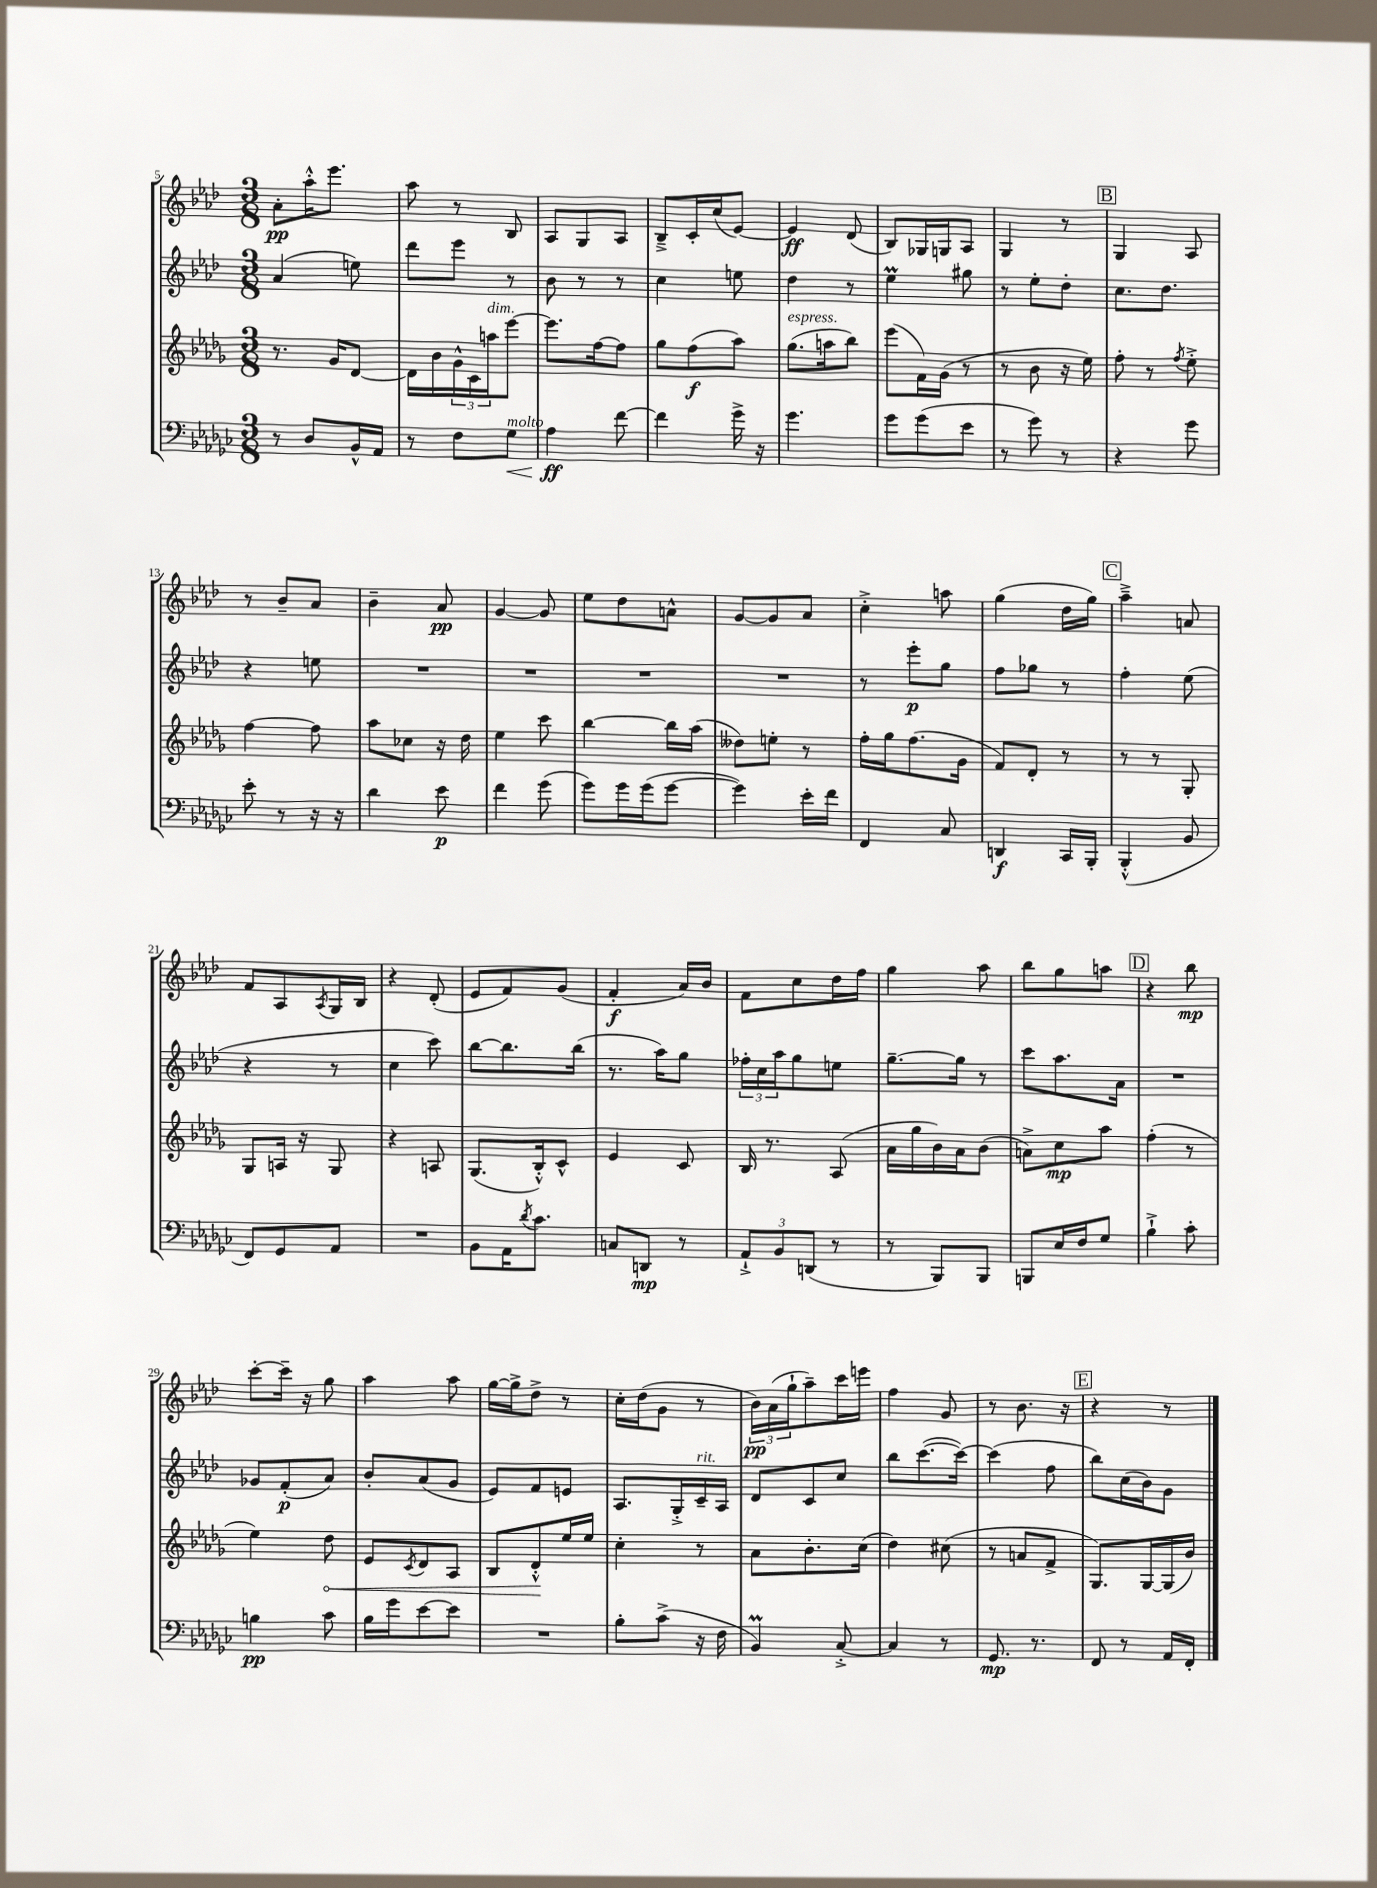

**kern	**dynam	**kern	**dynam	**kern	**dynam	**kern	**dynam
*part4	*part4	*part3	*part3	*part2	*part2	*part1	*part1
*staff4	*staff4	*staff3	*staff3	*staff2	*staff2	*staff1	*staff1
*clefF4	*	*clefG2	*	*clefG2	*	*clefG2	*
*k[b-e-a-d-g-c-]	*	*k[b-e-a-d-g-]	*	*k[b-e-a-d-]	*	*k[b-e-a-d-]	*
*M3/8	*	*M3/8	*	*M3/8	*	*M3/8	*
=5	=5	=5	=5	=5	=5	=5	=5
8r	.	8.r	.	(4a-/	.	8a-'\L	pp
8D-/L	.	.	.	.	.	16aa-'^^\K	.
.	.	16g-/KL	.	.	.	8.eee-\J	.
16BB-^^/L	.	[8d-/J	.	8een\)	.	.	.
16AA-/JJ	.	.	.	.	.	.	.
=6	=6	=6	=6	=6	=6	=6	=6
8r	.	16d-\LL]	.	8ddd-\L	.	8aa-\	.
.	.	16b-\	.	.	.	.	.
8F\L	.	24g-^^\	.	8eee-\J	.	8r	.
.	.	24c\	.	.	.	.	.
!	!	!LO:TX:a:i:t=dim.	!	!	!	!	!
.	.	24aan\J	.	.	.	.	.
!LO:TX:a:i:t=molto	!	!	!	!	!	!	!
!	!LO:HP:b	!	!	!	!	!	!
8G-\J	<	[8eee-\J	.	8r	.	8B-/	.
=7	=7	=7	=7	=7	=7	=7	=7
4A-\	ff	8.eee-\L]	.	8b-\	.	8A-/L	.
.	.	.	.	8r	.	8G/	.
.	.	[16ff\k	.	.	.	.	.
[8f\	[	8ff\J]	.	8r	.	8A-/J	.
=8	=8	=8	=8	=8	=8	=8	=8
4f\]	.	8gg-\L	.	4cc\	.	8B-~^/L	.
.	.	(8ff\	f	.	.	16c'/L	.
.	.	.	.	.	.	(16cc/J	.
16g-^\	.	8aa-\J)	.	8een\	.	[8e-/J)	.
16r	.	.	.	.	.	.	.
=9	=9	=9	=9	=9	=9	=9	=9
!	!	!LO:TX:a:i:t=espress.	!	!	!	!	!
4.g-\	.	(8.gg-\L	.	4dd-\	.	4e-/]	ff
.	.	16aan\k	.	.	.	.	.
.	.	8bb-\J)	.	8r	.	(8d-/	.
=10	=10	=10	=10	=10	=10	=10	=10
8g-\L	.	(8eee-\L	.	4ee-M\	.	8B-/L)	.
(8g-\	.	16f\L)	.	.	.	16G-X/L	.
.	.	(16g-\JJ	.	.	.	16Gn/J	.
8e-\J	.	8r	.	8gg#X\	.	8A-/J	.
=11	=11	=11	=11	=11	=11	=11	=11
8r	.	8r	.	8r	.	4G/	.
8g-\)	.	8b-\	.	8ee-'\L	.	.	.
8r	.	16r	.	8dd-'\J	.	8r	.
.	.	16ee-\)	.	.	.	.	.
!!LO:REH:place=s1:t=B
=12	=12	=12	=12	=12	=12	=12	=12
4r	.	8ff'\	.	8.cc\L	.	4G/	.
.	.	8r	.	.	.	.	.
.	.	.	.	8.dd-\J	.	.	.
.	.	8qff/	.	.	.	.	.
8g-\	.	8ee-'^\	.	.	.	8A-/	.
!!LO:LB:g=z
=13	=13	=13	=13	=13	=13	=13	=13
8e-'\	.	[4ff\	.	4r	.	8r	.
8r	.	.	.	.	.	8b-~/L	.
16r	.	8ff\]	.	8een\	.	8a-/J	.
16r	.	.	.	.	.	.	.
=14	=14	=14	=14	=14	=14	=14	=14
4d-\	.	8aa-\L	.	4.r	.	4b-~\	.
.	.	8cc-X\J	.	.	.	.	.
8e-\	p	16r	.	.	.	8a-/	pp
.	.	16dd-\	.	.	.	.	.
=15	=15	=15	=15	=15	=15	=15	=15
4f\	.	4ee-\	.	4.r	.	[4g/	.
(8g-\	.	8ccc\	.	.	.	8g/]	.
=16	=16	=16	=16	=16	=16	=16	=16
8g-\L)	.	[4bb-\	.	4.r	.	8ee-\L	.
16g-\L	.	.	.	.	.	8dd-\	.
(16g-\J	.	.	.	.	.	.	.
[8g-\J	.	16bb-\LL]	.	.	.	8an^^\J	.
.	.	(16aa-\JJ	.	.	.	.	.
=17	=17	=17	=17	=17	=17	=17	=17
4g-\])	.	8dd--X\L)	.	4.r	.	[8g/L	.
.	.	8een'\J	.	.	.	8g/]	.
16e-'\LL	.	8r	.	.	.	8a-/J	.
16f\JJ	.	.	.	.	.	.	.
=18	=18	=18	=18	=18	=18	=18	=18
4FF/	.	16ff'\LL	.	8r	.	4cc'^\	.
.	.	16gg-\J	.	.	.	.	.
.	.	(8.ff\	.	8eee-'\L	p	.	.
8C-/	.	.	.	8gg\J	.	8aan\	.
.	.	16g-\Jk	.	.	.	.	.
=19	=19	=19	=19	=19	=19	=19	=19
4DDn/	f	8f/L)	.	8ff\L	.	(4gg\	.
.	.	8d-'/J	.	8gg-X\J	.	.	.
16CC-/LL	.	8r	.	8r	.	16dd-\LL	.
16BBB-'/JJ	.	.	.	.	.	16gg\JJ)	.
!!LO:REH:place=s1:t=C
=20	=20	=20	=20	=20	=20	=20	=20
(4BBB-'^^/	.	8r	.	4ff'\	.	4aa-~^\	.
.	.	8r	.	.	.	.	.
8BB-/	.	8G-'/	.	(8ee-\	.	8an/	.
!!LO:LB:g=z
=21	=21	=21	=21	=21	=21	=21	=21
8FF/L)	.	8G-/L	.	4r	.	8f/L	.
8GG-/	.	16An/Jk	.	.	.	8A-/	.
.	.	16r	.	.	.	.	.
.	.	.	.	.	.	8qA-/	.
8AA-/J	.	8G-/	.	8r	.	16G/L	.
.	.	.	.	.	.	16B-/JJ	.
=22	=22	=22	=22	=22	=22	=22	=22
4.r	.	4r	.	4cc\	.	4r	.
.	.	8An/	.	8ccc\)	.	(8d-'/	.
=23	=23	=23	=23	=23	=23	=23	=23
8BB-\L	.	(8.G-/L	.	[8bb-\L	.	8e-/L	.
16AA-\K	.	.	.	8.bb-\]	.	8f/)	.
8qd-/	.	.	.	.	.	.	.
8.c-\J	.	16B-'^^/k)	.	.	.	.	.
.	.	8c^^/J	.	.	.	(8g/J	.
.	.	.	.	(16bb-\Jk	.	.	.
=24	=24	=24	=24	=24	=24	=24	=24
8Cn/L	.	4e-/	.	8.r	.	4f'/	f
8DDn/J	mp	.	.	.	.	.	.
.	.	.	.	16aa-\KL)	.	.	.
8r	.	8c/	.	8gg\J	.	16a-/LL)	.
.	.	.	.	.	.	16b-/JJ	.
=25	=25	=25	=25	=25	=25	=25	=25
12AA-`^/L	.	16B-/	.	24ff-X'\LL	.	8f\L	.
.	.	.	.	24cc\	.	.	.
.	.	8.r	.	.	.	.	.
12BB-/	.	.	.	24aa-\J	.	.	.
.	.	.	.	8gg\	.	8cc\	.
(12DDn/J	.	.	.	.	.	.	.
8r	.	(8A-/	.	8een\J	.	16dd-\L	.
.	.	.	.	.	.	16ff\JJ	.
=26	=26	=26	=26	=26	=26	=26	=26
8r	.	16a-\LL	.	[8.gg~\L	.	4gg\	.
.	.	16gg-\	.	.	.	.	.
8BBB-/L)	.	16b-\)	.	.	.	.	.
.	.	16a-\J	.	16gg\Jk]	.	.	.
8BBB-/J	.	(8b-\J	.	8r	.	8aa-\	.
=27	=27	=27	=27	=27	=27	=27	=27
8BBBn/L	.	8an^\L)	.	8ccc\L	.	8bb-\L	.
16E-/L	.	8cc\	mp	8.aa-\	.	8gg\	.
16F/J	.	.	.	.	.	.	.
8G-/J	.	8aa-\J	.	.	.	8aan\J	.
.	.	.	.	16a-\Jk	.	.	.
!!LO:REH:place=s1:t=D
=28	=28	=28	=28	=28	=28	=28	=28
4B-`^\	.	(4ff'\	.	4.r	.	4r	.
8c-'\	.	8r	.	.	.	8bb-\	mp
!!LO:LB:g=z
=29	=29	=29	=29	=29	=29	=29	=29
4Bn\	pp	4ee-\)	.	8g-X/L	.	[8ccc'\L	.
.	.	.	.	(8f'/	p	16ccc~\Jk]	.
.	.	.	.	.	.	16r	.
!	!	!	!LO:HP:b	!	!	!	!
8c-\	.	8dd-\	<	8a-/J)	.	8gg\	.
=30	=30	=30	=30	=30	=30	=30	=30
16B-\LL	.	8e-/L	.	8b-'/L	.	4aa-\	.
16g-\J	.	.	.	.	.	.	.
.	.	8qc/	.	.	.	.	.
[8e-\	.	8d-/	.	(8a-/	.	.	.
8e-\J]	.	8A-/J	.	8g/J	.	8aa-\	.
=31	=31	=31	=31	=31	=31	=31	=31
4.r	.	8B-/L	.	8e-/L)	.	[16gg\LL	.
.	.	.	.	.	.	16gg^\J]	.
.	.	8d-'^^/	.	8f/	.	8dd-^\J	.
.	.	16ee-/L	[	8en/J	.	8r	.
.	.	16ee-/JJ	.	.	.	.	.
=32	=32	=32	=32	=32	=32	=32	=32
8B-'\L	.	4cc'\	.	8.A-/L	.	16cc'\LL	.
.	.	.	.	.	.	(16dd-\J	.
(8c-^\J	.	.	.	.	.	8g\J	.
.	.	.	.	16G'^/L	.	.	.
!	!	!	!	!LO:TX:a:i:t=rit.	!	!	!
16r	.	8r	.	16c~/	.	8r	.
16F\	.	.	.	16A-/JJ	.	.	.
=33	=33	=33	=33	=33	=33	=33	=33
4BB-m/)	.	8a-\L	.	8d-/L	.	24b-\LL)	pp
.	.	.	.	.	.	(24a-\	.
.	.	.	.	.	.	24gg`\J	.
.	.	8.b-'\	.	8c/	.	8aa-~\)	.
[8C-'^/	.	.	.	8cc/J	.	16ccc\L	.
.	.	(16cc\Jk	.	.	.	16eeen\JJ	.
=34	=34	=34	=34	=34	=34	=34	=34
4C-/]	.	4dd-\)	.	8bb-\L	.	4ff\	.
.	.	.	.	([8.ccc\	.	.	.
8r	.	(8cc#X\	.	.	.	8g/	.
.	.	.	.	16ccc\Jk_)	.	.	.
=35	=35	=35	=35	=35	=35	=35	=35
8.GG-/	mp	8r	.	(4ccc\]	.	8r	.
.	.	8an/L	.	.	.	8.b-\	.
8.r	.	.	.	.	.	.	.
.	.	8f^/J	.	8ff\	.	.	.
.	.	.	.	.	.	16r	.
!!LO:REH:place=s1:t=E
=36	=36	=36	=36	=36	=36	=36	=36
8FF/	.	8.G-/L)	.	8bb-\L)	.	4r	.
8r	.	.	.	(16cc\L	.	.	.
.	.	[16G-/L	.	16b-\J)	.	.	.
16AA-/LL	.	(16G-/]	.	8g\J	.	8r	.
16FF'/JJ	.	16b-/JJ)	.	.	.	.	.
==	==	==	==	==	==	==	==
*-	*-	*-	*-	*-	*-	*-	*-
